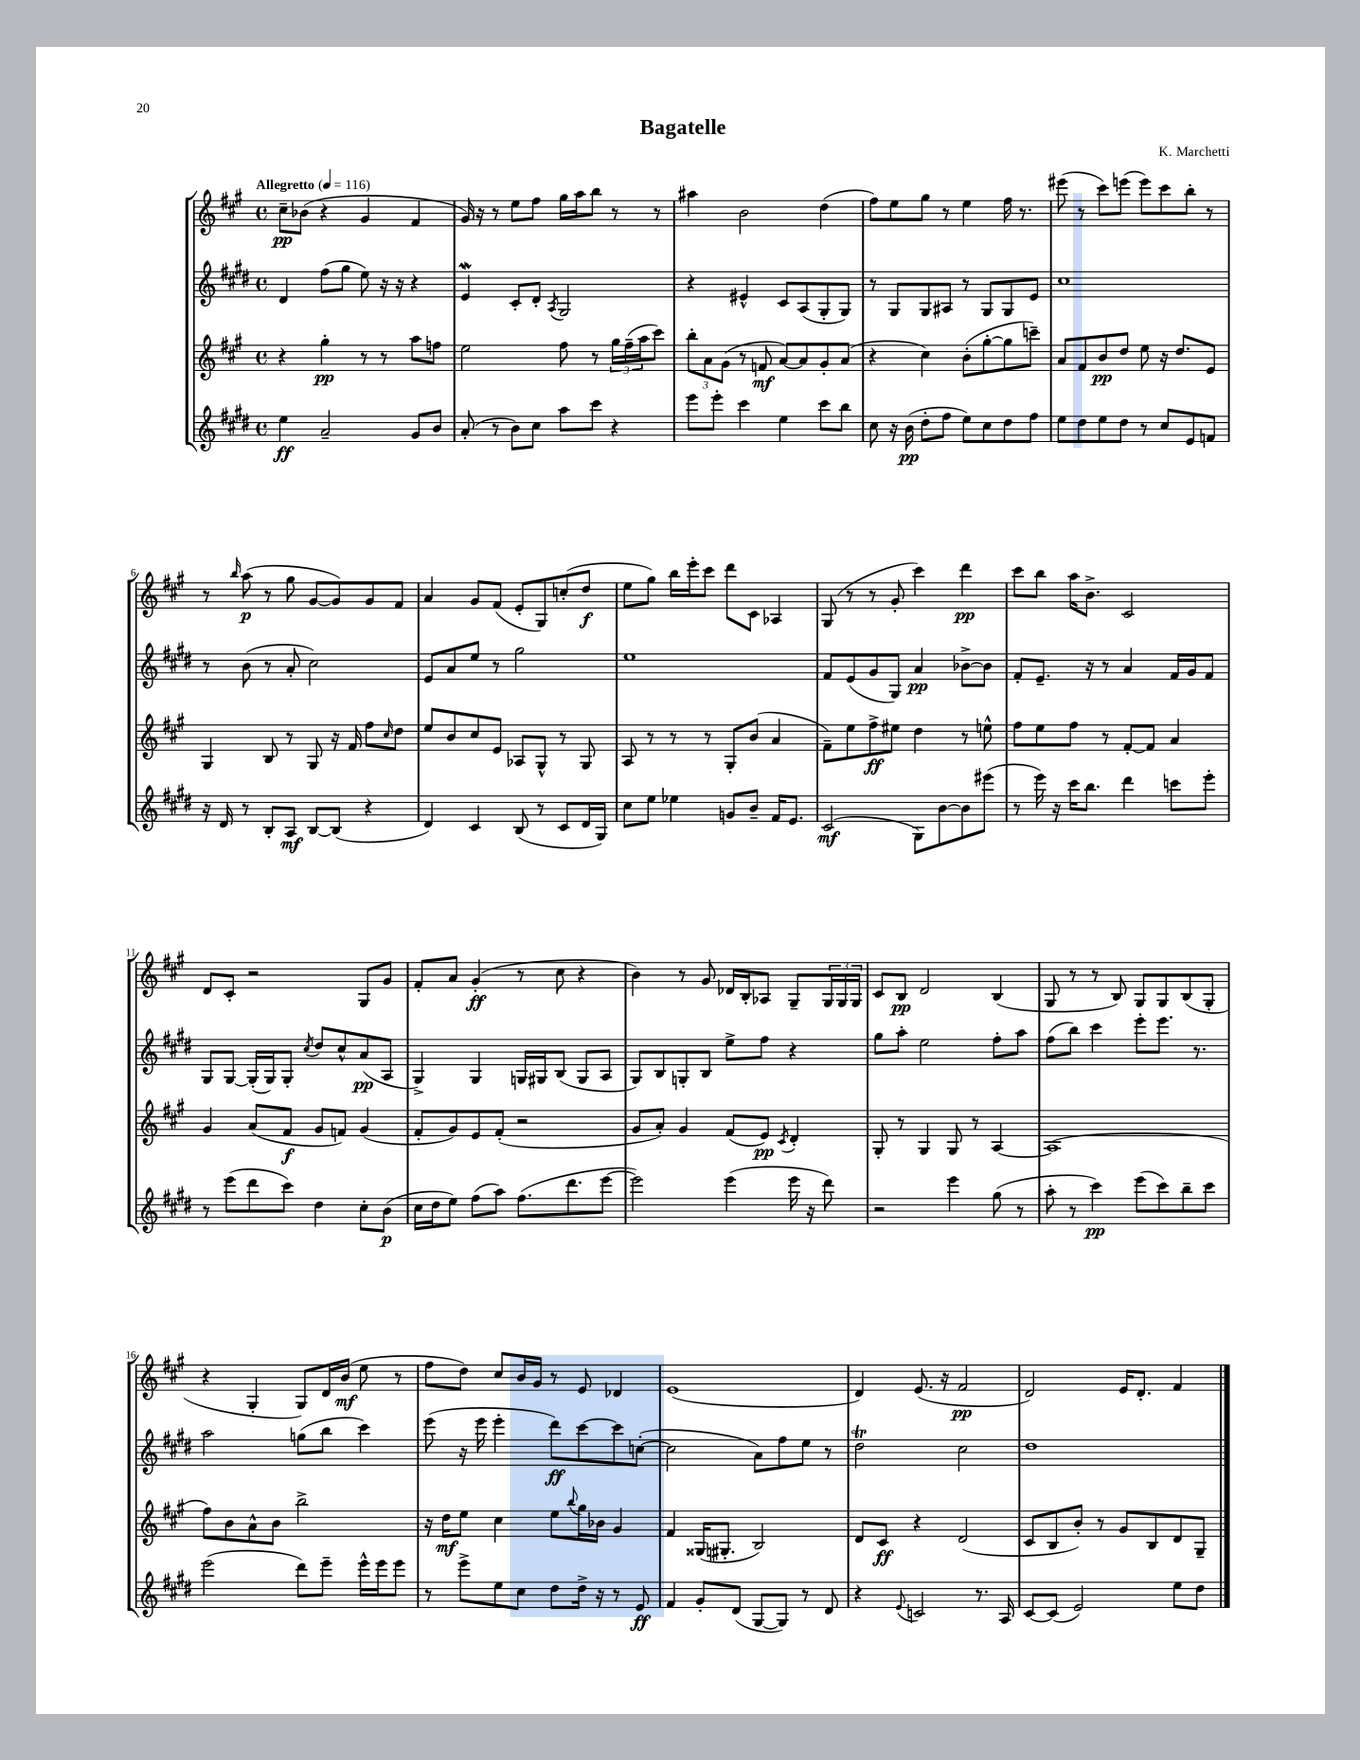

**kern	**kern	**kern	**kern
*staff4	*staff3	*staff2	*staff1
*clefG2	*clefG2	*clefG2	*clefG2
*k[f#c#g#d#]	*k[f#c#g#]	*k[f#c#g#d#]	*k[f#c#g#]
*M4/4	*M4/4	*M4/4	*M4/4
*met(c)	*met(c)	*met(c)	*met(c)
*MM116	*MM116	*MM116	*MM116
4ee	4r	4d#	8cc#~
.	.	.	(8b-
2a~	4gg#'	(8ff#	4r
.	.	8gg#	.
.	8r	8ee)	4g#
.	8r	16r	.
.	.	16r	.
8g#	8aa	4r	4f#
8b	8ff	.	.
=	=	=	=
(8a'	2ee	4e	16g#)
.	.	.	16r
8r	.	.	8r
8b)	.	8c#'	8ee
8cc#	.	8d#'	8ff#
.	.	8qA	.
8aa	8ff#	2G#	16gg#
.	.	.	16aa
8ccc#	8r	.	8bb
4r	24gg#	.	8r
.	(24ff#~	.	.
.	24aa	.	.
.	8ccc#)	.	8r
=	=	=	=
8eee	12bb'	4r	4aa#
.	12a	.	.
8eee'	.	.	.
.	(12g#	.	.
4ccc#	8r	4e#^^	2b
.	8f	.	.
4ee	[8a)	8c#	.
.	8a]	(8A	.
8ccc#	8g#'	8G#'	(4dd
8bb	(8a	8G#)	.
=	=	=	=
8cc#	4r	8r	8ff#)
16r	.	8G#	8ee
(16b	.	.	.
8dd#'	4cc#)	8G#	8gg#
8ff#	.	8A#	8r
8ee)	(8b'	8r	4ee
8cc#	[8gg#'	8G#	.
8dd#	8gg#]	8G#	16ff#
.	.	.	8.r
8ff#	8ccc~)	8e	.
=	=	=	=
8ee	8a	1cc#	(8eee#
8dd#	8f#	.	8r
8ee	8b	.	8ccc#)
8dd#	8dd	.	(8eee
8r	8ee	.	8eee)
8cc#	16r	.	8ccc#
.	8.dd	.	.
8e	.	.	8bb'
8f	8e	.	8r
=	=	=	=
16r	4G#	8r	8r
16d#	.	.	.
.	.	.	16qqbb
8r	.	(8b	(8aa
8B'	8B	8r	8r
8A	8r	8a'	8gg#
[8B	8G#	2cc#)	[8g#
(8B]	16r	.	8g#])
.	16f#	.	.
4r	8ff#	.	8g#
.	16qqcc#	.	.
.	8dd	.	8f#
=	=	=	=
4d#)	8ee	8e	4a
.	8b	8a	.
4c#	8cc#	8ee	8g#
.	8e	8r	(8f#
(8B	8A-	2gg#	8e'
8r	8G#^^	.	8G#)
8c#	8r	.	(8cc'
16d#	8G#	.	8dd
16G#)	.	.	.
=	=	=	=
8cc#	8A	1ee	8ee
8ee	8r	.	8gg#)
4ee-	8r	.	16bb
.	.	.	16eee'
.	8r	.	8ccc#
8g	8G#'	.	8ddd
8b~	(8b	.	8c#
16f#	4a	.	4A-
8.e	.	.	.
=	=	=	=
(2c#	8f#~)	8f#	(8G#
.	8ee	(8e	8r
.	8ff#^	8g#	8r
.	8ee#	8G#)	8g#'
8G#)	4dd	4a	4ccc#)
[8b	.	.	.
8b]	8r	[8b-^	4ddd
(8eee#	8ee^^	8b-]	.
=	=	=	=
8r	8ff#	8f#'	8ccc#
16eee)	8ee	8.e~	8bb
16r	.	.	.
16ccc#	8ff#	.	16aa
8.bb	.	16r	8.b^
.	8r	8r	.
4ddd#	[8f#'	4a	2c#
.	8f#]	.	.
8ccc	4a	16f#	.
.	.	16g#	.
8eee'	.	8f#	.
=	=	=	=
8r	4g#	8G#	8d
(8eee	.	[8G#	8c#'
8ddd#	(8a	(16G#']	2r
.	.	16G#)	.
8ccc#)	8f#	8G#'	.
.	.	8qcc#	.
4dd#	8g#	8dd#	.
.	8f)	8cc#^^	.
8cc#'	(4g#	(8a	8G#
(8b	.	8A	8g#
=	=	=	=
16cc#	8f#'	4G#^)	8f#'
16dd#	.	.	.
8ee)	8g#)	.	8a
(8ff#	8e	4G#	(4g#'
8aa)	(8f#'	.	.
(8.ff#	2r	16G	8r
.	.	16G#	.
.	.	(8B	8cc#
8.ddd#	.	.	.
.	.	8G#	4r
[8eee	.	8A	.
=	=	=	=
2eee])	8g#	8G#)	4b)
.	8a')	8B	.
.	4g#	8G'	8r
.	.	8B	8g#
(4eee	(8f#	8ee^	16d-
.	.	.	16B'
.	8e)	8ff#	8A-
.	8qc#	.	.
16eee	4d'	4r	8G#~
16r	.	.	.
8ddd#)	.	.	24G#
.	.	.	24G#
.	.	.	24G#
=	=	=	=
2r	8G#'	8gg#	8c#
.	8r	8aa'	8B
.	4G#	2ee	2d
4eee	8G#	.	.
.	8r	.	.
(8gg#	[4A	8ff#'	(4B
8r	.	8aa	.
=	=	=	=
8aa'	(1A]	(8ff#	8G#
8r	.	8bb)	8r
4ccc#)	.	4ccc#	8r
.	.	.	8B)
(8eee	.	8eee'	8G#
8ccc#)	.	8.eee	8G#
8bb~	.	.	(8B
.	.	8.r	.
8ccc#	.	.	8G#'
=	=	=	=
(2eee	8ff#)	2aa	4r
.	8b	.	.
.	8a^^	.	4G#'
.	8b	.	.
8ddd#)	2bb^	(8gg	8G#)
8eee~	.	8bb	16d
.	.	.	(16b
16eee^^	.	4ccc#)	8ee
16eee	.	.	.
8eee	.	.	8r
=	=	=	=
8r	16r	(8eee	8ff#
.	16dd	.	.
8eee^	8ee	16r	8dd)
.	.	16eee	.
8ee	4cc#	4eee'	8cc#
8cc#	.	.	16b
.	.	.	16g#
8dd#	8ee	8ddd#)	8r
.	8qqbb	.	.
16dd#^	16gg#	[8ccc#	8e
16r	16b-	.	.
8r	4g#	8ccc#]	4d-
8e	.	([8cc'	.
=	=	=	=
4f#	4f#	2cc]	(1e
8g#'	(16G##	.	.
.	8.G#'	.	.
(8d#	.	.	.
[8G#	2B)	8a)	.
8G#])	.	8ff#	.
8r	.	8ee	.
8d#	.	8r	.
=	=	=	=
4r	8d	2dd#	4d)
.	8c#	.	.
8qqe	.	.	.
2c	4r	.	(8.e
.	.	.	16r
.	(2d	2cc#	2f#
8.r	.	.	.
16A	.	.	.
=	=	=	=
[8c#	8c#	1dd#	2d)
(8c#]	8B	.	.
2e)	8b')	.	.
.	8r	.	.
.	8g#	.	16e
.	.	.	8.d'
.	8B	.	.
8ee	8d	.	4f#
8dd#	8G#~	.	.
==	==	==	==
*-	*-	*-	*-
